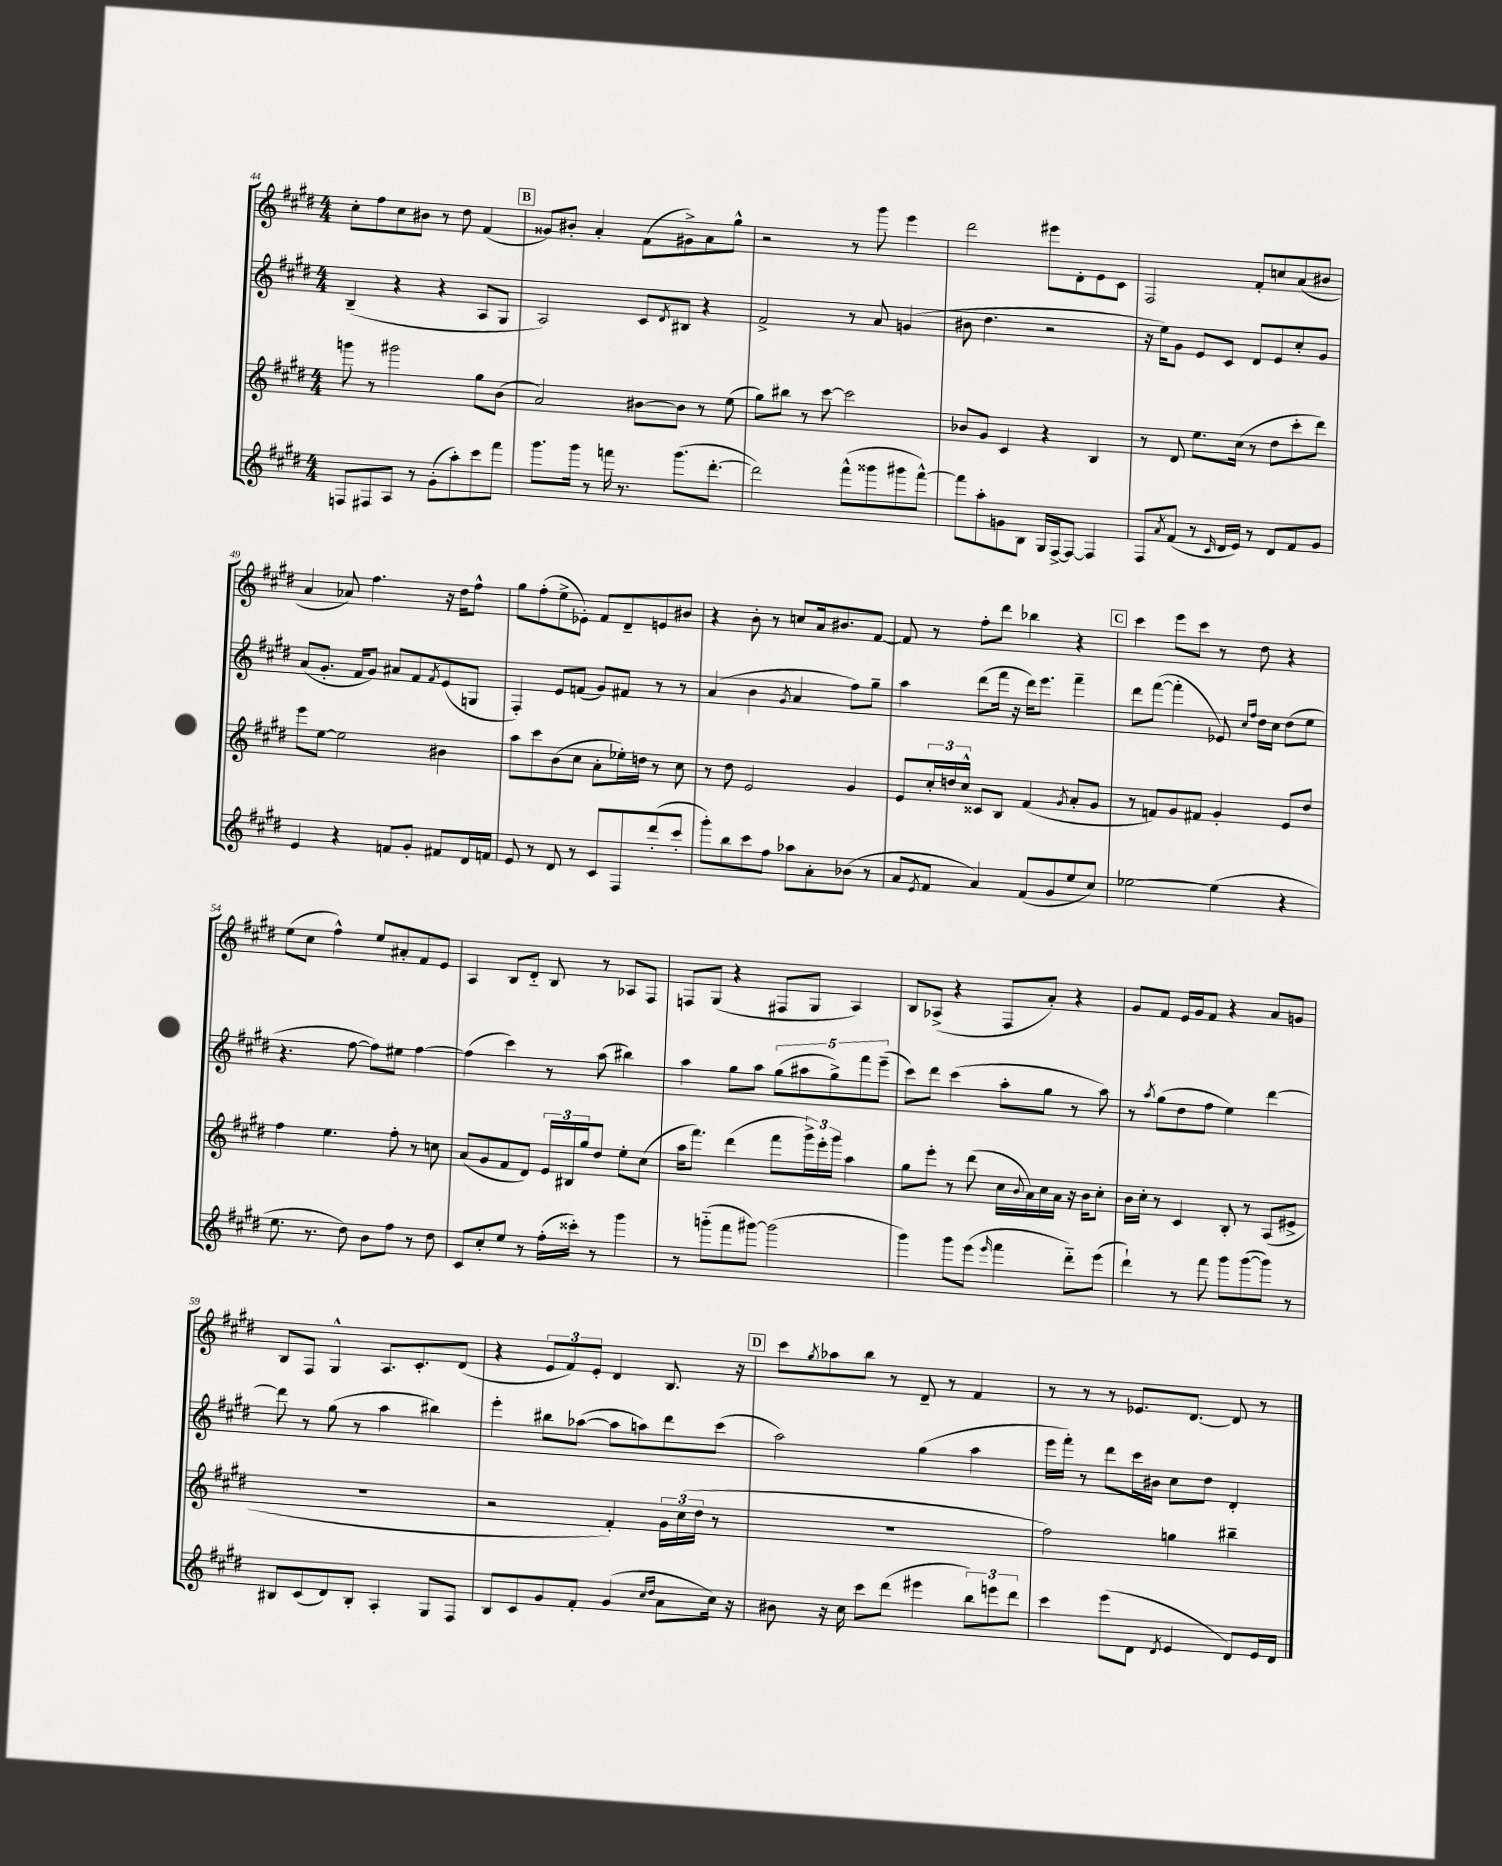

**kern	**kern	**kern	**kern
*part4	*part3	*part2	*part1
*staff4	*staff3	*staff2	*staff1
*clefG2	*clefG2	*clefG2	*clefG2
*k[f#c#g#d#]	*k[f#c#g#d#]	*k[f#c#g#d#]	*k[f#c#g#d#]
*M4/4	*M4/4	*M4/4	*M4/4
=44	=44	=44	=44
8Fn/L	8gggn\	(4B~/	8cc#'\L
8F#X/	8r	.	8ff#\
8A/J	2ggg#X\	4r	8cc#\
8r	.	.	8b#X\J
(8g#'\L	.	4r	8r
8aa'\)	.	.	8dd#\
8ccc#\	8gg#\L	8A/L	(4f#/
8fff#\J	(8b\J	8G#/J	.
!!LO:REH:place=s1:t=B
=45	=45	=45	=45
8.ggg#\L	2a/)	2A/)	8g##X/L)
.	.	.	8b#X'/J
16ggg#\Jk	.	.	.
8r	.	.	4a'/
16fffn\	.	.	.
8.r	.	.	.
.	[8b#X\L	8c#/L	(8f#\L
.	.	8qd#/	.
(8.ggg#\L	8b#\J]	8B#X/J	8g#X^\)
.	8r	4r	8a\
[8.ddd#'\J	.	.	.
.	(8ee\	.	8gg#^^\J
=46	=46	=46	=46
2ddd#\])	8gg#\L)	2f#^/	2r
.	8bb#X\J	.	.
.	8r	.	.
.	[8ccc#\	.	.
(8fff#^^\L	2ccc#\]	8r	8r
8ggg##X\	.	8a/	8ggg#\
8ggg#X\	.	(4gn/	4eee\
[8fff#^^\J)	.	.	.
=47	=47	=47	=47
8fff#\L]	8b-X/L	8b#X\	2ddd#\
8aa'\	8g#/J	4.dd#\	.
8gn\	4c#/	.	.
8B\J	.	.	.
16G#/LL	4r	2r	8eee#X\L
[16F#^/J	.	.	.
8F#/J_	.	.	8d#'\
4F#/]	4B/	.	8e\
.	.	.	8c#\J
=48	=48	=48	=48
8F#/L	8r	16r	2F#/
.	.	16ee\KL)	.
8qa/	.	.	.
(8f#/J	8d#/	8g#\J	.
8r	8.ee\L	8e/L	.
16qqc#/	.	.	.
16d#/LL	.	8c#/J	.
16e/JJ)	(16cc#\Jk	.	.
8r	8r	8d#/L	8f#'/L
8d#/L	8dd#\L	8e/	8ccn/
8f#/	8ccc#'\	8cc#'/	(8a/
8g#/J	8ddd#\J)	8g#/J	8b#X/J
!!LO:LB:g=z
=49	=49	=49	=49
4e/	8eee\L	(8a/L	4a/
.	[8ee\J	8.g#'/J	.
4r	2ee\]	.	8a-X/)
.	.	16f#/KL	.
.	.	8g#/J)	4.ff#\
8fn/L	.	8a#X/L	.
8g#'/J	.	8f#/	.
.	.	8qf#/	.
8f#X/L	4b#X\	(8e/	16r
.	.	.	16dd#\KL
16d#/L	.	8Gn/J	8ff#^^\J
16fn/JJ	.	.	.
=50	=50	=50	=50
8e/	8aa\L	4F#'/)	8gg#\L
8r	8ccc#\	.	(8ff#'\
8d#/	(8b\	8e/L	8ee^\
8r	8cc#\J	(8fn/J	8e-X'\J)
8c#/L	8a'\L	8g#/L)	8f#/L
8F#/	16ee-X'\L)	8f#X/J	8d#~/
.	16ddn\JJ	.	.
(8ddd#'/	8r	8r	8en/
8ccc#'/J	8cc#\	8r	8b#X/J
=51	=51	=51	=51
8ggg#'\L)	8r	(4a/	4r
8bb\	8dd#\	.	.
8ccc#\	2e/	4b\	8b'\
8ff#\J	.	.	8r
.	.	8qg#/	.
8aa-X\L	.	4a/	8ccn/L
8a'\	.	.	16a/k
.	.	.	8.b#X/
(8b-X\J	4g#/	8ff#\L)	.
8r	.	8gg#~\J	[8f#/J
=52	=52	=52	=52
8a/L	8e/L	4aa\	8f#/]
8qe/	.	.	.
8f#/J	24cc#'/L	.	8r
.	24ddn/	.	.
.	24cc#^^/JJ	.	.
4a/)	8c##X/L	(8ddd#\L	8ff#'\L
.	8B/J	16fff#\Jk	8ddd#\J
.	.	16r	.
(8f#/L	(4f#/	16ddd#\KL)	4bb-X\
.	.	8.eee\J	.
8g#/	.	.	.
.	8qg#/	.	.
8ee/	8a'/L	4fff#~\	4r
8cc#/J)	8g#/J	.	.
!!LO:REH:place=s1:t=C
=53	=53	=53	=53
[2ee-X\	8r	8ddd#\L	4ccc#\
.	8fn/L)	([8fff#\J	.
.	8g#/	4fff#'\]	8eee\L
.	8f#X/J	.	8ccc#\J
(4ee-\]	4g#'/	8e-X/)	8r
.	.	16qqcc#/LL	.
.	.	16qqff#/JJ	.
.	.	16dd#\LL	8dd#\
.	.	16cc#\JJ	.
4r	8e/L	(8dd#\L	4r
.	8dd#/J	8ee\J	.
!!LO:LB:g=z
=54	=54	=54	=54
8.ee\	4ff#\	4.r	(8ee\L
.	.	.	8cc#\J
8.r	.	.	.
.	4.ee\	.	4ff#^^\)
8dd#\)	.	[8ff#\	.
8b\L	.	8ff#\L])	8ee/L
8ff#\J	8ff#'\	8ee#X\J	8a#X'/
8r	8r	[4ff#\	8f#/
8dd#\	8ccn\	.	8e/J
=55	=55	=55	=55
8c#/L	(8a/L	(4ff#\]	4A/
8cc#'/	8g#/	.	.
8ee/J	8f#/	4ccc#\)	8B/L
8r	8d#/J)	.	8d#/J
(16ff#'\LL	24e/LL	8r	8B/
.	24B#X/	.	.
16ccc##X'\JJ)	.	.	.
.	24gg#/J	.	.
8r	8dd#/J	(8aa\	8r
4ggg#\	8ee'\L	4bb#X\)	8A-X/L
.	(8cc#\J	.	8F#/J
=56	=56	=56	=56
8r	16aa\KL	4aa\	8Fn/L
.	8.fff#\J)	.	.
(8gggn\L	.	.	(8G#/J
8fff#\	(4ddd#\	8gg#\L	4r
[8ggg#X\J)	.	8aa\J	.
(2ggg#\]	8fff#\L	(10gg#\L	8F#X/L
.	.	10aa#X\	.
.	24ggg#^\L)	.	8G#/J
.	24eee'\	.	.
.	.	10gg#^\)	.
.	24ggg#\JJ	.	.
.	4aa\	.	4A/)
.	.	10fff#\	.
.	.	(10eee~\J	.
=57	=57	=57	=57
4ggg#\)	8gg#\L	8ccc#\L)	8B/L
.	8eee'\J	8ddd#\J	(8A-X^/J
8ggg#\L	8r	(4ccc#\	4r
(8eee\J	(8ddd#\	.	.
16qqeee/	.	.	.
4fff#\	16cc#\LL	8aa'\L	8F#/L
.	8qqb/	.	.
.	16a\)	.	.
.	16cc#\	8gg#\J	8a'/J)
.	16a\JJ	.	.
8ddd#\L)	16r	8r	4r
.	16b\KL	.	.
(8eee\J	8cc#'\J	8aa\)	.
=58	=58	=58	=58
4ddd#`\)	16b\LL	8r	8g#/L
.	16cc#'\JJ	.	.
.	.	8qaa/	.
.	8r	(8gg#\L	8f#/J
8r	4c#/	8dd#\	16e/LL
.	.	.	16g#/J
8fff#\	.	8ff#\J	8f#/J
8ggg#\L	8B'/	4ee\)	4r
([8ggg#\	8r	.	.
8ggg#\J])	(8A/L	[4ddd#\	8a/L
8r	8e#X^/J	.	8gn/J
!!LO:LB:g=z
=59	=59	=59	=59
8B#X/L	1r	8ddd#\]	8B/L
(8c#/	.	8r	8F#/J
8d#/)	.	(8gg#\	4G#^^/
8B#'/J	.	8r	.
4A'/	.	4aa\	8.A/L
.	.	.	8.c#'/
8G#/L	.	4bb#X\)	.
8F#/J	.	.	(8d#/J
=60	=60	=60	=60
8B/L	2r	4eee'\	4r
8c#/	.	.	.
8g#/	.	8bb#X\L	12e/L
.	.	.	12f#/)
8f#'/J	.	([8aa-X\J	.
.	.	.	12e'/J
(4g#/	4f#'/)	8aa-\L]	4d#/
.	.	8aan\)	.
16qqcc#/LL	.	.	.
16qqdd#/JJ	.	.	.
8a\L	24g#\LL	8ddd#\	8.B/
.	(24cc#\	.	.
.	24dd#\JJ	.	.
16cc#\Jk)	8r	(8ccc#\J	.
16r	.	.	16r
!!LO:REH:place=s1:t=D
=61	=61	=61	=61
8b#X\	1r	2aa\)	8ccc#\L
.	.	.	8qgg#/
16r	.	.	8aa-X\
16cc#\	.	.	.
8ccc#\L	.	.	8bb\J
(8ddd#\J	.	.	8r
4eee#X\	.	(4gg#\	8d#~/
.	.	.	8r
12bb\L)	.	4aa\	4f#/
12eeen\	.	.	.
12ddd#\J	.	.	.
=62	=62	=62	=62
4ccc#\	2ff#\)	16eee\LL	8r
.	.	16fff#'\JJ)	.
.	.	8r	8r
(8eee\L	.	8ddd#\L	8r
8d#\J	.	16ccc#\L	8.e-X/L
.	.	16b#X\JJ	.
8qd#/	.	.	.
4e/	4ggn\	8cc#\L	.
.	.	.	[8.d#/J
.	.	8dd#\J	.
8d#/L)	4bb#X~\	4d#'/	8d#/]
16e/L	.	.	8r
16d#/JJ	.	.	.
==	==	==	==
*-	*-	*-	*-
